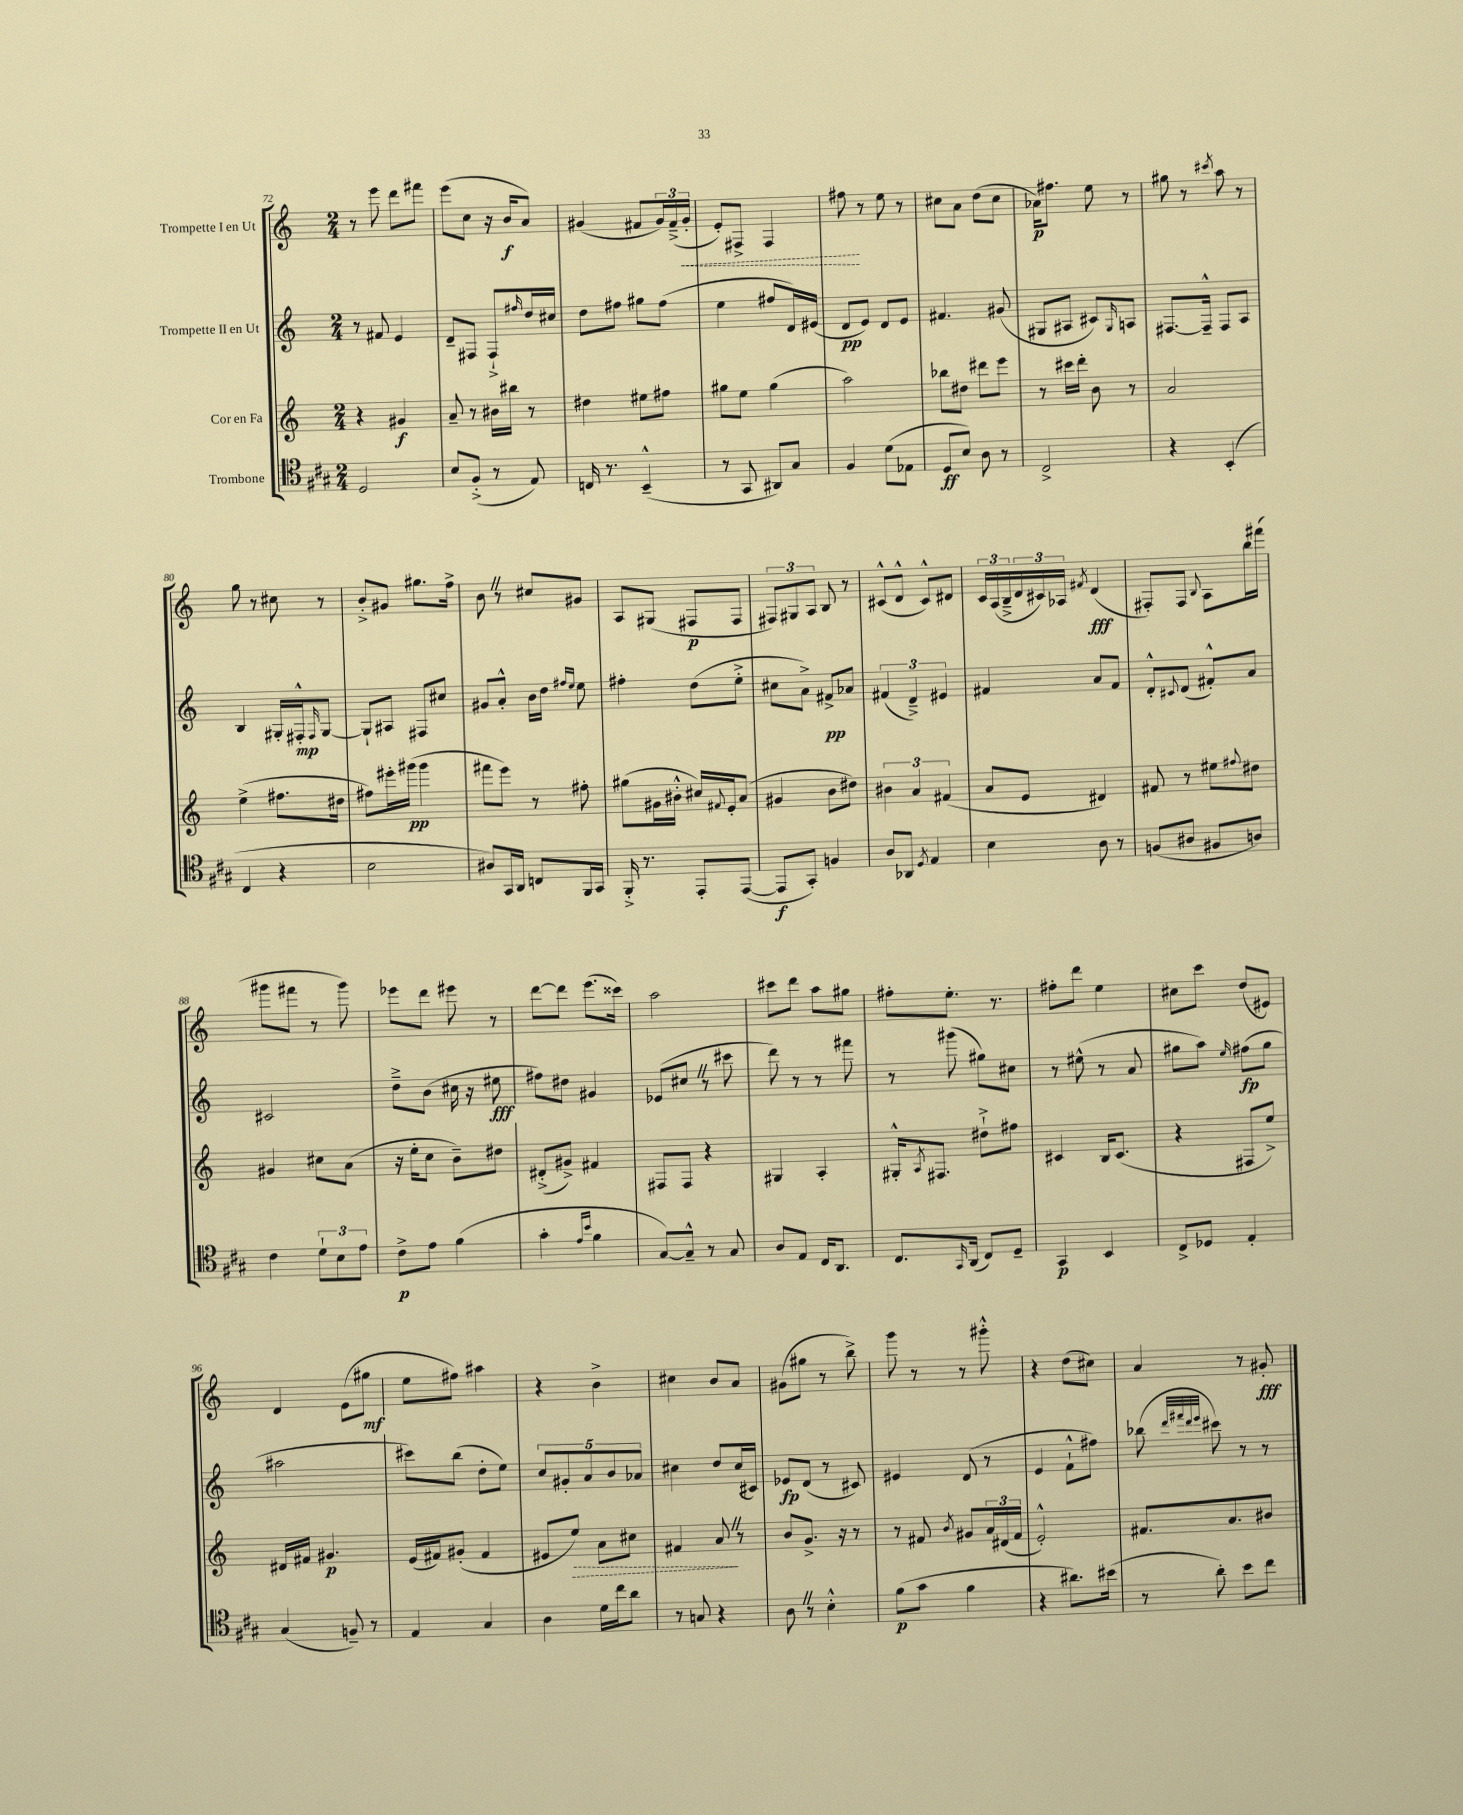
<<
\new StaffGroup <<
\new Staff = "s0" \with { instrumentName = "Trompette I en Ut" } {
    \clef treble \key c \major \numericTimeSignature \time 2/4
    r8 e'''8 d'''8 fis'''8 |
    e'''8( c''8 r16 b'16\f a'8) |
    gis'4( fis'8 \tuplet 3/2 { gis'16) fis'16--->( \once \override Hairpin.style = #'dashed-line gis'16-.\< } |
    e'8-.) fis8-> fis4 |
    fis''8\! r8 e''8 r8 |
    cis''8 a'8 d''8( cis''8 |
    aes'16\p) fis''8. e''8 r8 |
    gis''8 r8 \acciaccatura { cis'''8 } a''8 r8 |
    g''8 r8 cis''8 r8 |
    b'8-.-> gis'8 gis''8. f''16-> |
    b'8 \once \override BreathingSign.text = \markup { \musicglyph "scripts.caesura.straight" } \breathe r8 cis''8 gis'8 |
    a8 gis8( fis8\p fis8 |
    \tuplet 3/2 { fis8) gis8 a8 } b8 r8 |
    cis'8-^( d'8-^ cis'8-^) dis'8 |
    \tuplet 3/2 { c'16 a16( b16---> } \tuplet 3/2 { d'16 cis'16) aes16 } \acciaccatura { fis'8 } d'4\fff( |
    fis8-.) fis8 \appoggiatura { b8 } a8 b''16 fis'''16( |
    gis'''8 fis'''8 r8 gis'''8) |
    ees'''8 d'''8 eis'''8 r8 |
    d'''8~ d'''8 e'''8.( cisis'''16) |
    a''2 |
    cis'''8 d'''8 a''8 gis''8 |
    fis''8-. e''8.-. r8. |
    fis''8-. d'''8 e''4 |
    cis''8 c'''8 d''8( eis'8) |
    d'4 e'8( gis''8\mf |
    e''8 fis''8) ais''4 |
    r4 b'4-> |
    cis''4 b'8 a'8 |
    gis'8( gis''8 r8 b''8->) |
    g'''8 r8 r8 gis'''8-.-^ |
    r4 d''8( cis''8) |
    a'4 r8 gis'8-.\fff \bar "|." |
}
\new Staff = "s1" \with { instrumentName = "Trompette II en Ut" } {
    \clef treble \key c \major \numericTimeSignature \time 2/4
    r8 fis'8 e'4 |
    d'8-- fis8 fis8-!-> \grace { fis''16 } d''16 cis''16 |
    d''8 fis''8 gis''8 fis''8( |
    e''4 fis''8 d'16) eis'16( |
    d'8\pp e'8) d'8 e'8 |
    fis'4. gis'8( |
    gis8 ais8 cis'8) \grace { gis16 } a8 |
    fis8.~ fis16---^ fis8 a8 |
    b4 gis16-. fis16-.-^\mp \grace { fis16 } gis8~ |
    gis8-! ais8 fis8 cis''8 |
    gis'8 a'8-.-^ b'16 d''16 \grace { fis''16 e''16 } e''8 |
    fis''4-. d''8( e''8-.-> |
    cis''8 a'8->) fis'8->\pp aes'8 |
    \tuplet 3/2 { fis'4( d'4--->) eis'4 } |
    fis'4 a'8 fis'8 |
    d'8-.-^ \appoggiatura { cis'8 } d'8( fis'8-.-^) a'8 |
    cis'2 |
    d''8---> b'8( cis''16 r16 eis''8\fff |
    fis''8) dis''8 gis'4 |
    ees'8( cis''8 \once \override BreathingSign.text = \markup { \musicglyph "scripts.caesura.straight" } \breathe r8 cis'''8 |
    d'''8) r8 r8 fis'''8 |
    r8 gis'''8( gis''8) cis''8 |
    r8 eis''8-^( r8 a'8 |
    gis''8 a''8) \grace { e''16 } fis''8\fp( gis''8 |
    ais''2 |
    cis'''8) b''8( d''8-. e''8) |
    \tuplet 5/4 { c''8 gis'8-. a'8 b'8 aes'8 } |
    cis''4 d''8 cis''16( cis'16) |
    ees'8\fp d'8( r8 cis'8) |
    eis'4 d'8( r8 |
    e'4 f'8-!-^ fis''8) |
    bes''8( \grace { d'''32 fis'''32 d'''32 e'''32 } cis'''8) r8 r8 \bar "|." |
}
\new Staff = "s2" \with { instrumentName = "Cor en Fa" } {
    \clef treble \key c \major \numericTimeSignature \time 2/4
    r4 gis'4\f |
    a'8-- r8 bis'16 bis''16 r8 |
    dis''4 eis''8 fis''8 |
    gis''8 e''8 gis''4( |
    a''2) |
    bes''8 dis''8 dis'''8 e'''8 |
    r8 cis'''16 d'''16-. b'8 r8 |
    a'2 |
    e''4->( fis''8. dis''16 |
    fis''8) eis'''16-. gis'''16\pp( gis'''4 |
    fis'''8 e'''8) r8 fis''8-. |
    gis''8( gis'16 bis'16-.-^ cis''16) \appoggiatura { fis'8 } e'16-. a'8( |
    gis'4 b'8 dis''8) |
    \tuplet 3/2 { bis'4 a'4 fis'4( } |
    a'8 e'8 dis'4) |
    fis'8 r8 eis''8 \appoggiatura { fis''8 } dis''8 |
    gis'4 cis''8 a'8( |
    r16 e''16-. c''8 b'8--) dis''8 |
    dis'8-.->( gis'8->) fis'4 |
    fis8 fis8 r4 |
    gis4 a4-. |
    gis16-.-^ \acciaccatura { a8 } fis8. dis''8-!-> fis''8 |
    cis'4 b16 cis'8.( |
    r4 fis8 e''8->) |
    dis'16 fis'16 gis'4.\p |
    e'16( fis'16) gis'8-.( fis'4 |
    eis'8 \once \override Hairpin.style = #'dashed-line e''8\>) a'8 cis''8 |
    fis'4 a'8\! \once \override BreathingSign.text = \markup { \musicglyph "scripts.caesura.straight" } \breathe r8 |
    b'8 g'8.-> r16 r8 |
    r8 fis'8 \acciaccatura { b'8 } gis'8 \tuplet 3/2 { a'16 dis'16( fis'16 } |
    e'2-.-^) |
    fis'8. a'8. bis'8 \bar "|." |
}
\new Staff = "s3" \with { instrumentName = "Trombone" } {
    \clef tenor \key a \major \numericTimeSignature \time 2/4
    d2 |
    b8 fis8-.->( r8 e8) |
    c16 r8. b,4---^( |
    r8 gis,8 ais,8) gis8 |
    fis4 d'8( ees8 |
    d8\ff b8) a8 r8 |
    cis2-> |
    r4 b,4-.( |
    cis4 r4 |
    b2 |
    ais8) gis,16 a,16 c8 fis,16 gis,16 |
    fis,16-.-> r8. e,8-. e,8~( |
    e,8\f gis,8-.) f4 |
    a8 aes,8 \acciaccatura { d8 } e4 |
    b4 a8 r8 |
    f8( ais8 fis8 a8) |
    cis'4 \tuplet 3/2 { d'8-! b8 e'8 } |
    cis'8->\p e'8 fis'4( |
    gis'4-. \grace { e'16 b'16 } fis'4 |
    gis8~) gis8---^ r8 gis8 |
    a8 e8 cis16 a,8. |
    cis8. \grace { gis,16 } a,16( cis8) d8-- |
    gis,4\p b,4 |
    cis8-> des8 e4-. |
    gis4( f8--) r8 |
    e4 gis4 |
    a4 d'16 cis''16 a'8 |
    r8 g8 r4 |
    a8 \once \override BreathingSign.text = \markup { \musicglyph "scripts.caesura.straight" } \breathe r8 b4-.-^ |
    fis'8\p( gis'8 fis'4 |
    r4 ais'8.) bis'16( |
    r8 a'8-.) b'8 cis''8 \bar "|." |
}
>>
>>
\layout { \context { \Score currentBarNumber = #72 } }
